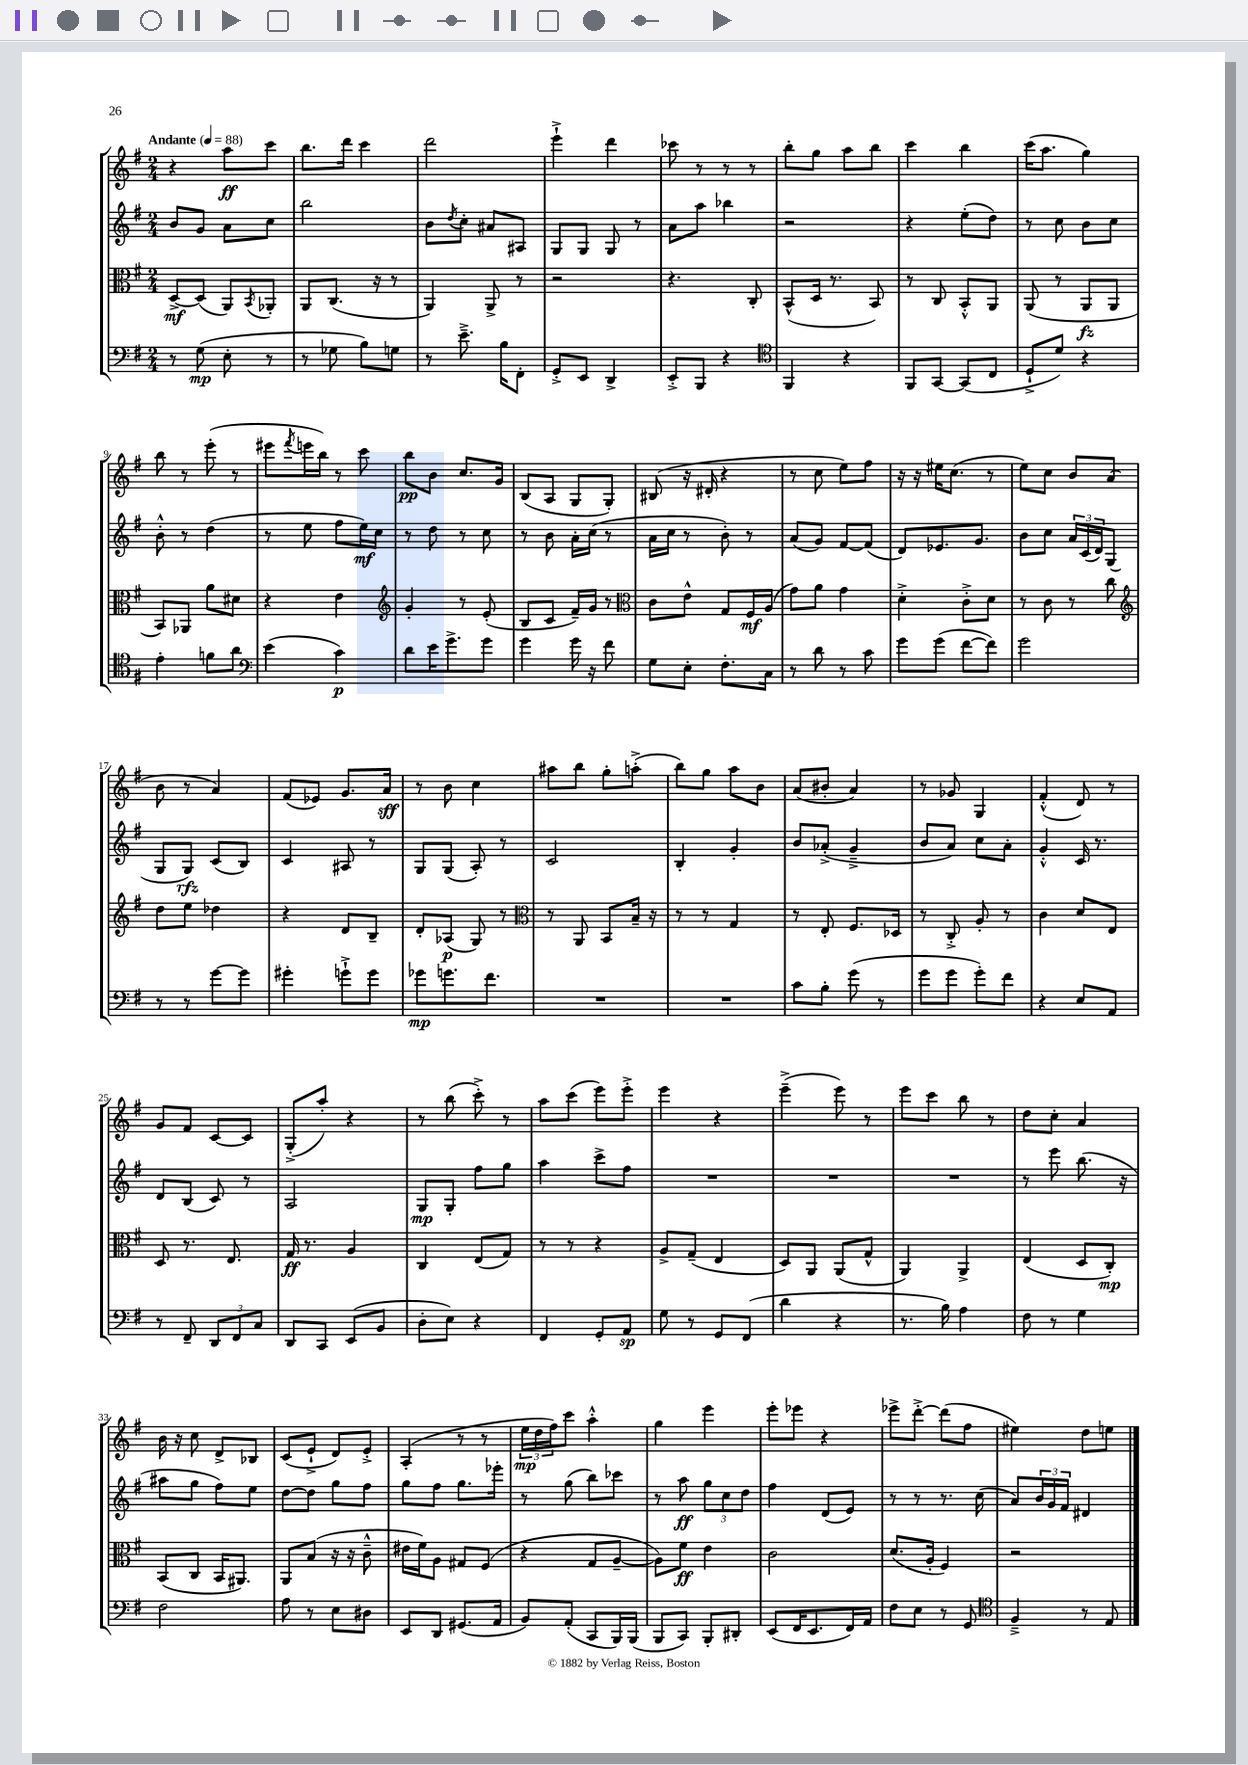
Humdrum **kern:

**kern	**dynam	**kern	**dynam	**kern	**dynam	**kern	**dynam
*part4	*part4	*part3	*part3	*part2	*part2	*part1	*part1
*staff4	*staff4	*staff3	*staff3	*staff2	*staff2	*staff1	*staff1
*clefF4	*	*clefC3	*	*clefG2	*	*clefG2	*
*k[f#]	*	*k[f#]	*	*k[f#]	*	*k[f#]	*
*M2/4	*	*M2/4	*	*M2/4	*	*M2/4	*
*MM88	*	*MM88	*	*MM88	*	*MM88	*
=1	=1	=1	=1	=1	=1	=1	=1
!	!	!	!	!	!	!LO:TX:a:B:t=Andante	!
8r	.	[8D^/L	mf	8b/L	.	4r	.
(8G\	mp	(8D/J]	.	8g/J	.	.	.
8E'\	.	8AA/L)	.	8a\L	.	8aa\L	ff
.	.	8qBB/	.	.	.	.	.
8r	.	8AA-X'/J	.	8cc\J	.	8ccc\J	.
=2	=2	=2	=2	=2	=2	=2	=2
8r	.	8AA/L	.	2bb\	.	8.bb\L	.
8G-X\	.	(8.C/J	.	.	.	.	.
.	.	.	.	.	.	16ddd\Jk	.
8B\L)	.	.	.	.	.	4ccc\	.
.	.	16r	.	.	.	.	.
8Gn\J	.	8r	.	.	.	.	.
=3	=3	=3	=3	=3	=3	=3	=3
8r	.	4AA/)	.	8b\L	.	2ddd\	.
.	.	.	.	8qdd/	.	.	.
8.e~^\	.	.	.	8cc'\J	.	.	.
.	.	8AA^/	.	8a#X/L	.	.	.
16B\KL	.	.	.	.	.	.	.
8FF#'\J	.	8r	.	8A#X/J	.	.	.
=4	=4	=4	=4	=4	=4	=4	=4
8GG'^/L	.	2r	.	8G/L	.	4eee`^\	.
8EE/J	.	.	.	8G/J	.	.	.
4DD^/	.	.	.	8G/	.	4ddd\	.
.	.	.	.	8r	.	.	.
=5	=5	=5	=5	=5	=5	=5	=5
8EE'^/L	.	4.r	.	8a\L	.	8ccc-X\	.
8BBB/J	.	.	.	8aa\J	.	8r	.
4r	.	.	.	4bb-X\	.	8r	.
.	.	8C'/	.	.	.	8r	.
=6	=6	=6	=6	=6	=6	=6	=6
*clefC4	*	*	*	*	*	*	*
4FF#/	.	(8BB^^/L	.	2r	.	8bb'\L	.
.	.	16D/Jk	.	.	.	8gg\J	.
.	.	8.r	.	.	.	.	.
4r	.	.	.	.	.	8aa\L	.
.	.	8BB/)	.	.	.	8bb\J	.
=7	=7	=7	=7	=7	=7	=7	=7
8FF#/L	.	8r	.	4r	.	4ccc\	.
[8GG/J	.	8C/	.	.	.	.	.
(8GG/L]	.	8BB'^^/L	.	(8ee'\L	.	4bb\	.
8C/J	.	8AA/J	.	8dd\J)	.	.	.
=8	=8	=8	=8	=8	=8	=8	=8
8D`^/L	.	(8AA/	.	8r	.	(16ccc\KL	.
.	.	.	.	.	.	8.aa\J	.
8d/J)	.	8r	.	8cc\	.	.	.
4r	.	8AA/L	fz	8b\L	.	4gg\)	.
.	.	8AA/J	.	8cc\J	.	.	.
!!LO:LB:g=z
=9	=9	=9	=9	=9	=9	=9	=9
4e'\	.	8BB/L)	.	8b'^^\	.	8bb\	.
.	.	8AA-X/J	.	8r	.	8r	.
8fn\L	.	8a\L	.	(4dd\	.	(8eee'\	.
8a\J	.	8d#X\J	.	.	.	8r	.
=10	=10	=10	=10	=10	=10	=10	=10
*clefF4	*	*	*	*	*	*	*
(4e\	.	4r	.	8r	.	8eee#X\L	.
.	.	.	.	.	.	8qfff#/	.
.	.	.	.	8ee\	.	16eeen\L	.
.	.	.	.	.	.	16bb\JJ)	.
4c\)	p	4e\	.	8ff#\L	.	8r	.
.	.	.	.	16ee\L)	mf	8ccc\	.
.	.	.	.	16cc\JJ	.	.	.
=11	=11	=11	=11	=11	=11	=11	=11
*	*	*clefG2	*	*	*	*	*
8d\L	.	4g'/	.	8r	.	8bb\L	pp
16e\K	.	.	.	8dd\	.	8b\J	.
8.g^\	.	.	.	.	.	.	.
.	.	8r	.	8r	.	8.cc/L	.
8g\J	.	(8e'/	.	8cc\	.	.	.
.	.	.	.	.	.	16g/Jk	.
=12	=12	=12	=12	=12	=12	=12	=12
4g\	.	8B/L	.	8r	.	(8B/L	.
.	.	8c/J	.	8b\	.	8A/J	.
16g\	.	16f#~/LL)	.	16a'\LL	.	8G/L	.
16r	.	16g/JJ	.	(16cc\JJ	.	.	.
8f#\	.	8r	.	8r	.	8G'/J)	.
=13	=13	=13	=13	=13	=13	=13	=13
*	*	*clefC3	*	*	*	*	*
8G\L	.	8c\L	.	16a\LL	.	(8B#X/	.
.	.	.	.	16cc\JJ	.	.	.
8E'\J	.	8e^^\J	.	8r	.	16r	.
.	.	.	.	.	.	16d#X'/	.
8.F#'\L	.	8G/L	.	8b'\)	.	4r	.
.	.	16F#/L	mf	8r	.	.	.
16C\Jk	.	(16A/JJ	.	.	.	.	.
=14	=14	=14	=14	=14	=14	=14	=14
8r	.	8g\L)	.	(8a/L	.	8r	.
8d\	.	8a\J	.	8g/J)	.	8cc\	.
8r	.	4g\	.	[8f#/L	.	8ee\L)	.
8c\	.	.	.	(8f#/J]	.	8ff#\J	.
=15	=15	=15	=15	=15	=15	=15	=15
8g\L	.	4d'^\	.	8d/L)	.	16r	.
.	.	.	.	.	.	16r	.
(8g\J	.	.	.	8.e-X/	.	16ee#X\KL	.
.	.	.	.	.	.	(8.cc\J	.
[8f#\L	.	8c'^\L	.	.	.	.	.
.	.	.	.	8.g/J	.	.	.
8f#\J])	.	8d\J	.	.	.	8r	.
=16	=16	=16	=16	=16	=16	=16	=16
2g\	.	8r	.	8b\L	.	8ee\L)	.
.	.	8c\	.	8cc\J	.	8cc\J	.
.	.	8r	.	24a/LL	.	8b/L	.
.	.	.	.	(24c/	.	.	.
.	.	.	.	24d/J)	.	.	.
.	.	8cc\	.	(8G/J	.	(8a/J	.
!!LO:LB:g=z
=17	=17	=17	=17	=17	=17	=17	=17
*	*	*clefG2	*	*	*	*	*
8r	.	8dd\L	.	8G/L	.	8b\	.
8r	.	8ee\J	.	8G/J)	rfz	8r	.
[8g\L	.	4dd-X\	.	(8c/L	.	4a/)	.
8g\J]	.	.	.	8B/J)	.	.	.
=18	=18	=18	=18	=18	=18	=18	=18
4g#X'\	.	4r	.	4c/	.	(8f#/L	.
.	.	.	.	.	.	8e-X/J)	.
8gn`^\L	.	8d/L	.	8A#X/	.	8.g/L	.
8g\J	.	8B~/J	.	8r	.	.	.
.	.	.	.	.	.	16a/Jk	sff
=19	=19	=19	=19	=19	=19	=19	=19
8g-X\L	mp	8d'/L	.	8G/L	.	8r	.
8.gn\	.	(8A-X/J	p	(8G/J	.	8b\	.
.	.	8G/)	.	8A'/)	.	4cc\	.
8.f#\J	.	.	.	.	.	.	.
.	.	8r	.	8r	.	.	.
=20	=20	=20	=20	=20	=20	=20	=20
*	*	*clefC3	*	*	*	*	*
2r	.	8r	.	2c/	.	8aa#X\L	.
.	.	8AA/	.	.	.	8bb\J	.
.	.	8BB/L	.	.	.	8gg'\L	.
.	.	16B~/Jk	.	.	.	(8aan'^\J	.
.	.	16r	.	.	.	.	.
=21	=21	=21	=21	=21	=21	=21	=21
2r	.	8r	.	4B'/	.	8bb\L)	.
.	.	8r	.	.	.	8gg\J	.
.	.	4G/	.	4g'/	.	8aa\L	.
.	.	.	.	.	.	8b\J	.
=22	=22	=22	=22	=22	=22	=22	=22
8c\L	.	8r	.	8b/L	.	(8a/L	.
8B'\J	.	8E'/	.	(8a-X'^/J	.	8b#X'/J	.
(8g\	.	8.F#/L	.	4g~^/	.	4a/)	.
8r	.	.	.	.	.	.	.
.	.	16D-X/Jk	.	.	.	.	.
=23	=23	=23	=23	=23	=23	=23	=23
8g\L	.	8r	.	8b/L	.	8r	.
8g\J	.	8C'^/	.	8a/J)	.	8g-X/	.
8g'\L)	.	8A'/	.	8cc\L	.	4G/	.
8f#\J	.	8r	.	8a'\J	.	.	.
=24	=24	=24	=24	=24	=24	=24	=24
4r	.	4c\	.	4g'^^/	.	(4f#'^^/	.
8E/L	.	8d/L	.	16c/	.	8d/)	.
.	.	.	.	8.r	.	.	.
8AA/J	.	8E/J	.	.	.	8r	.
!!LO:LB:g=z
=25	=25	=25	=25	=25	=25	=25	=25
8r	.	8D/	.	8d/L	.	8g/L	.
8FF#~/	.	8.r	.	(8B/J	.	8f#/J	.
12DD/L	.	.	.	8c/)	.	[8c/L	.
.	.	8.E/	.	.	.	.	.
12FF#/	.	.	.	.	.	.	.
.	.	.	.	8r	.	8c/J]	.
12C/J	.	.	.	.	.	.	.
=26	=26	=26	=26	=26	=26	=26	=26
8DD/L	.	16G/	ff	2A/	.	(8G'^/L	.
.	.	8.r	.	.	.	.	.
8CC/J	.	.	.	.	.	8aa'/J)	.
(8EE/L	.	4A/	.	.	.	4r	.
8BB/J	.	.	.	.	.	.	.
=27	=27	=27	=27	=27	=27	=27	=27
8D'\L	.	4C/	.	8G/L	mp	8r	.
8E\J)	.	.	.	8G'/J	.	(8bb\	.
4r	.	(8E/L	.	8ff#\L	.	8ccc'^\)	.
.	.	8G/J)	.	8gg\J	.	8r	.
=28	=28	=28	=28	=28	=28	=28	=28
4FF#/	.	8r	.	4aa\	.	8aa\L	.
.	.	8r	.	.	.	(8ccc\J	.
8GG'/L	.	4r	.	8ccc^\L	.	8eee\L)	.
8AA/J	sp	.	.	8ff#\J	.	8eee'^\J	.
=29	=29	=29	=29	=29	=29	=29	=29
8G\	.	8A^/L	.	2r	.	4eee\	.
8r	.	(8G~/J	.	.	.	.	.
8GG/L	.	4E/	.	.	.	4r	.
(8FF#/J	.	.	.	.	.	.	.
=30	=30	=30	=30	=30	=30	=30	=30
4d\	.	8D/L)	.	2r	.	(4eee~^\	.
.	.	8AA/J	.	.	.	.	.
4r	.	(8AA/L	.	.	.	8eee\)	.
.	.	8G^^/J	.	.	.	8r	.
=31	=31	=31	=31	=31	=31	=31	=31
8.r	.	4AA/)	.	2r	.	8eee\L	.
.	.	.	.	.	.	8ccc\J	.
16B\)	.	.	.	.	.	.	.
4A\	.	4AA^/	.	.	.	8bb\	.
.	.	.	.	.	.	8r	.
=32	=32	=32	=32	=32	=32	=32	=32
8F#\	.	(4E/	.	8r	.	8dd\L	.
8r	.	.	.	8eee\	.	8cc'\J	.
4G\	.	8D/L	.	(8.bb\	.	4a/	.
.	.	8C'/J)	mp	.	.	.	.
.	.	.	.	16r	.	.	.
!!LO:LB:g=z
=33	=33	=33	=33	=33	=33	=33	=33
2F#\	.	(8BB/L	.	8aa#X\L	.	16b\	.
.	.	.	.	.	.	16r	.
.	.	8C/J	.	8gg\J	.	8cc\	.
.	.	16BB/KL	.	8ff#\L)	.	8d^/L	.
.	.	8.AA#X/J)	.	.	.	.	.
.	.	.	.	8ee\J	.	8B-X/J	.
=34	=34	=34	=34	=34	=34	=34	=34
8A\	.	8AA/L	.	[8dd\L	.	(8c/L	.
8r	.	(8B/J	.	8dd\J]	.	8e`^/J	.
8E\L	.	16r	.	8gg\L	.	8d/L)	.
.	.	16r	.	.	.	.	.
8D#X\J	.	8c~^^\	.	8ff#\J	.	8e'^/J	.
=35	=35	=35	=35	=35	=35	=35	=35
8EE/L	.	16e#X\LL	.	8gg\L	.	(4A'/	.
.	.	16f#\J)	.	.	.	.	.
8DD/J	.	8A\J	.	8ff#\J	.	.	.
(8.GG#X/L	.	8G#X/L	.	8.gg\L	.	8r	.
.	.	(8F#/J	.	.	.	8r	.
16AA/Jk	.	.	.	16eee-X'\Jk	.	.	.
=36	=36	=36	=36	=36	=36	=36	=36
8BB/L)	.	4r	.	8r	.	24ee\LL	mp
.	.	.	.	.	.	24dd\	.
.	.	.	.	.	.	24ff#\J)	.
(8AA'/J	.	.	.	(8gg\	.	8ccc\J	.
8CC/L	.	8G/L	.	8bb\L)	.	4aa'^^\	.
16BBB/L)	.	[8A~/J	.	8ccc-X\J	.	.	.
(16BBB/JJ	.	.	.	.	.	.	.
=37	=37	=37	=37	=37	=37	=37	=37
8BBB/L	.	8A\L])	.	8r	.	4gg\	.
8CC/J)	.	8f#\J	ff	8aa\	ff	.	.
8BBB'/L	.	4e\	.	12gg\L	.	4eee\	.
.	.	.	.	12cc\	.	.	.
8DD#X'/J	.	.	.	.	.	.	.
.	.	.	.	12dd\J	.	.	.
=38	=38	=38	=38	=38	=38	=38	=38
(8EE/L	.	2c\	.	4ff#\	.	8eee'\L	.
16FF#/K	.	.	.	.	.	8eee-X\J	.
8.EE/	.	.	.	.	.	.	.
.	.	.	.	(8d/L	.	4r	.
16FF#/L)	.	.	.	8e/J)	.	.	.
16AA/JJ	.	.	.	.	.	.	.
=39	=39	=39	=39	=39	=39	=39	=39
8F#\L	.	(8.d/L	.	8r	.	8eee-X^\L	.
8E\J	.	.	.	8r	.	[8ddd'^\J	.
.	.	16A'/Jk	.	.	.	.	.
8r	.	4F#/)	.	8.r	.	(8ddd\L]	.
8GG/	.	.	.	.	.	8ff#\J	.
.	.	.	.	(16cc\	.	.	.
=40	=40	=40	=40	=40	=40	=40	=40
*clefC4	*	*	*	*	*	*	*
4F#~^/	.	2r	.	8a/L)	.	4ee#X\)	.
.	.	.	.	24b/L	.	.	.
.	.	.	.	24g/	.	.	.
.	.	.	.	24f#/JJ	.	.	.
8r	.	.	.	4d#X/	.	8dd\L	.
8E/	.	.	.	.	.	8een\J	.
==	==	==	==	==	==	==	==
*-	*-	*-	*-	*-	*-	*-	*-
